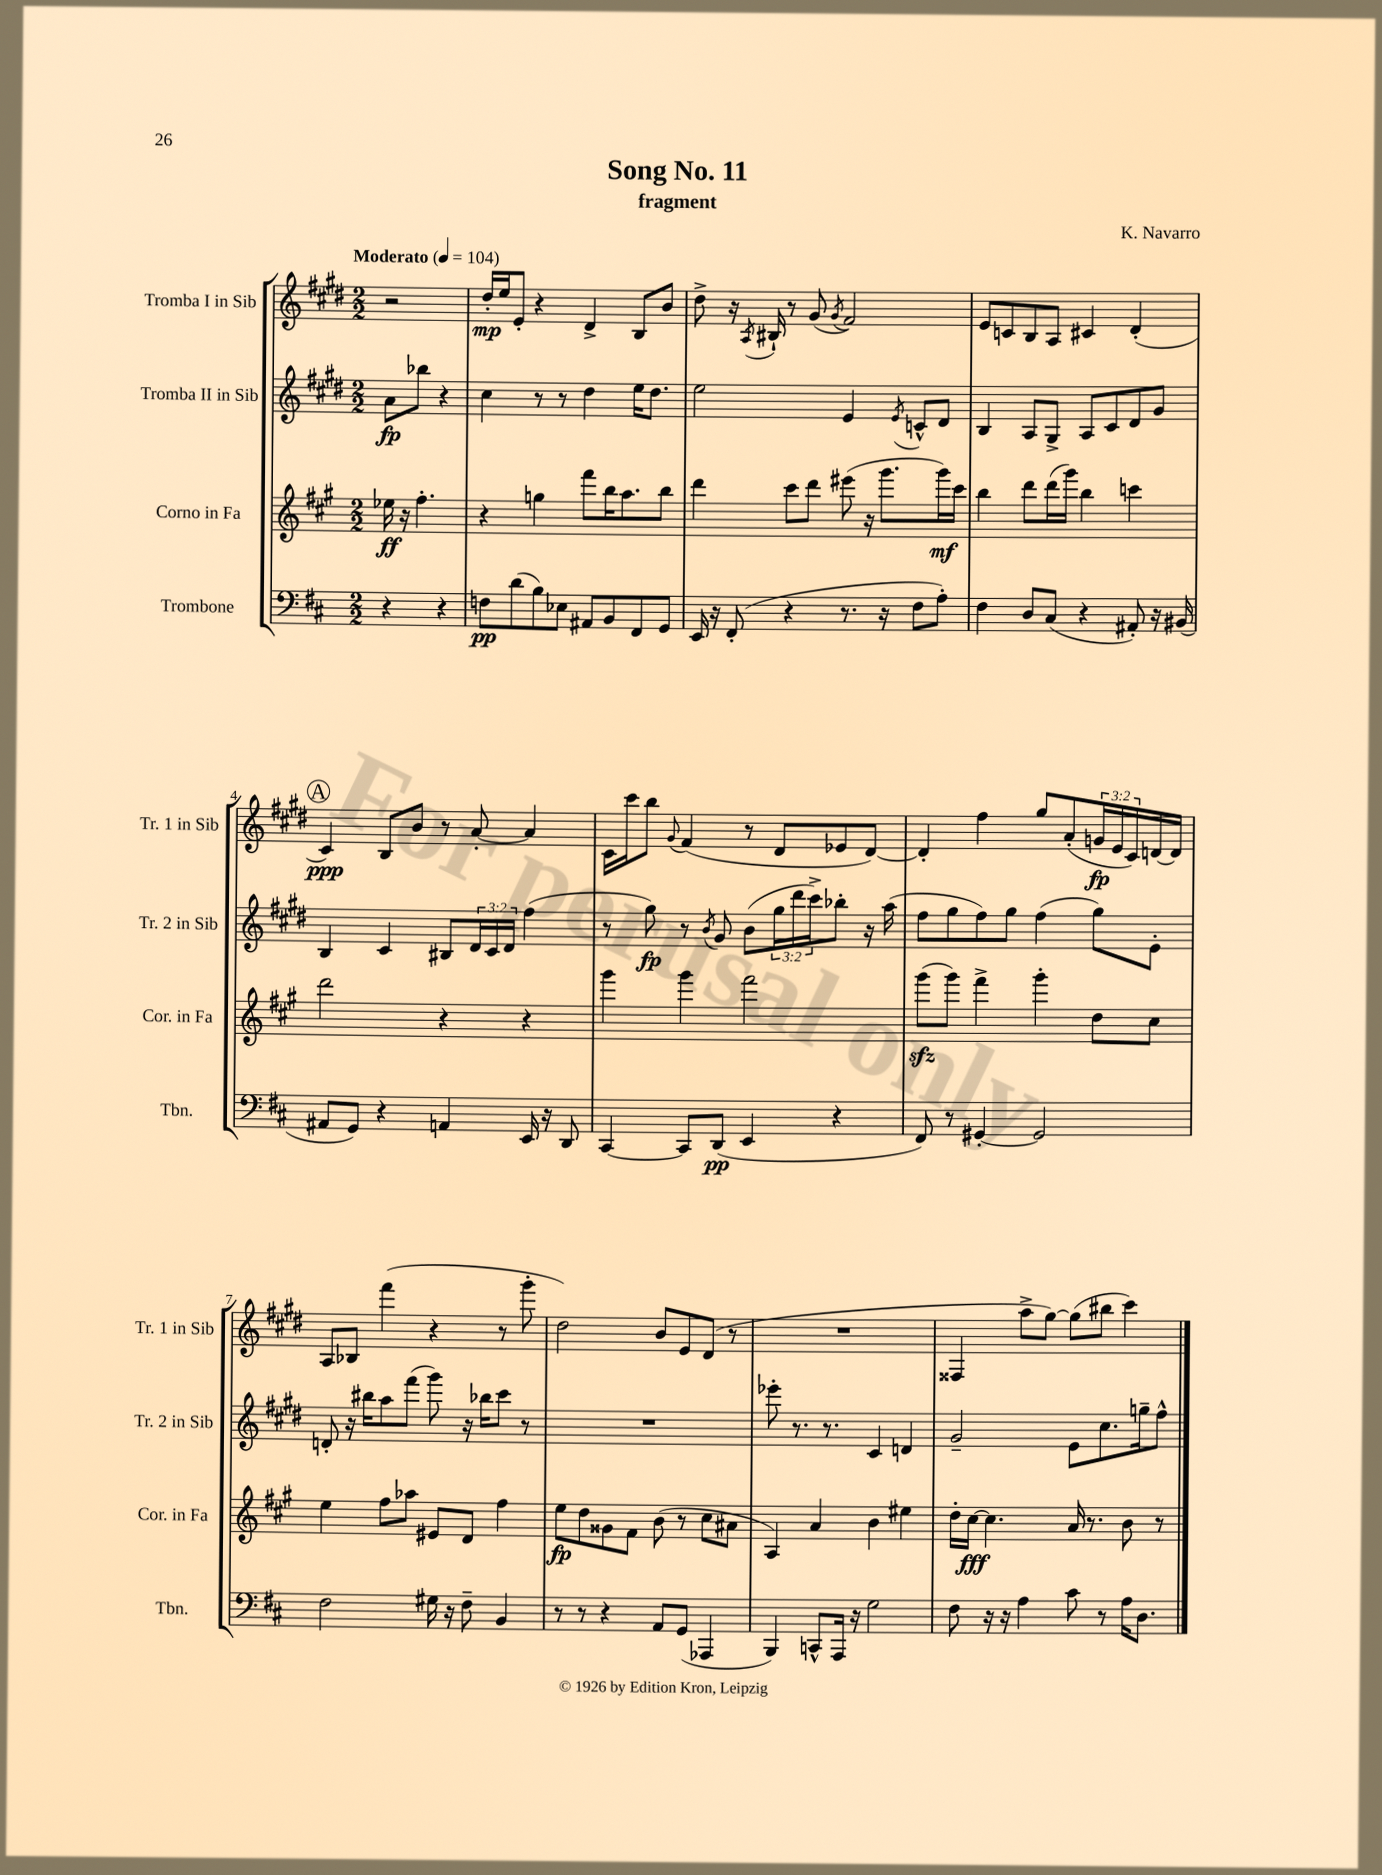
\header { title = "Song No. 11" composer = "K. Navarro" subtitle = "fragment" }
<<
\new StaffGroup <<
\new Staff = "s0" \with { instrumentName = "Tromba I in Sib" shortInstrumentName = "Tr. 1 in Sib" } {
    \clef treble \key e \major \numericTimeSignature \time 2/2 \override Staff.TupletNumber.text = #tuplet-number::calc-fraction-text \partial 2 \tempo "Moderato" 4 = 104
    r2 |
    dis''16-.\mp e''16 e'8-. r4 dis'4-> b8 b'8 |
    dis''8-> r16 \acciaccatura { a8 } bis16-! r8 gis'8( \acciaccatura { gis'8 } fis'2) |
    e'8 c'8 b8 a8 cis'4 dis'4-.( |
    \mark \markup { \circle "A" } cis'4\ppp) b8 b'8 r8 a'8~-. a'4 |
    cis'16 cis'''16 b''8 \appoggiatura { gis'8 } fis'4( r8 dis'8 ees'8 dis'8~) |
    dis'4-. fis''4 gis''8 a'8-.( \tuplet 3/2 { g'16\fp e'16 cis'16) } d'16~ d'16 |
    a8 bes8 fis'''4( r4 r8 gis'''8-. |
    dis''2) b'8 e'8 dis'8( r8 |
    R1 |
    fisis4 a''8-> gis''8~) gis''8( bis''8 cis'''4) \bar "|." |
}
\new Staff = "s1" \with { instrumentName = "Tromba II in Sib" shortInstrumentName = "Tr. 2 in Sib" } {
    \clef treble \key e \major \numericTimeSignature \time 2/2 \override Staff.TupletNumber.text = #tuplet-number::calc-fraction-text \partial 2
    a'8\fp bes''8 r4 |
    cis''4 r8 r8 dis''4 e''16 dis''8. |
    e''2 e'4 \acciaccatura { e'8 } c'8-^ dis'8 |
    b4 a8 gis8-> a8 cis'8 dis'8 gis'8 |
    \mark \markup { \circle "A" } b4 cis'4 bis8 \tuplet 3/2 { dis'16 cis'16 dis'16 } fis''4( |
    r8 gis''8\fp) r8 \acciaccatura { b'8 } gis'8 b'8( \tuplet 3/2 { gis''16 dis'''16 cis'''16->) } bes''8-. r16 a''16( |
    fis''8 gis''8 fis''8) gis''8 fis''4( gis''8) e'8-. |
    d'8-. r16 bis''16 a''8 fis'''8( gis'''8) r16 bes''16 cis'''8 r8 |
    R1 |
    ees'''8-. r8. r8. cis'4 d'4 |
    gis'2-- e'8 cis''8. g''16-- fis''8-^ \bar "|." |
}
\new Staff = "s2" \with { instrumentName = "Corno in Fa" shortInstrumentName = "Cor. in Fa" } {
    \clef treble \key a \major \numericTimeSignature \time 2/2 \partial 2
    ees''16\ff r16 fis''4.-. |
    r4 g''4 fis'''8 b''16 a''8. b''8 |
    d'''4 cis'''8 d'''8 eis'''8( r16 gis'''8. gis'''16\mf) cis'''16 |
    b''4 d'''8 d'''16( gis'''16) b''4 c'''4 |
    \mark \markup { \circle "A" } d'''2 r4 r4 |
    gis'''4 gis'''4 fis'''2 |
    gis'''8\sfz( gis'''8) fis'''4-> gis'''4-. d''8 cis''8 |
    e''4 fis''8 aes''8 eis'8 d'8 fis''4 |
    e''8\fp d''8 gisis'8 fis'8 b'8( r8 cis''8 ais'8 |
    a4) a'4 b'4 eis''4 |
    d''16-. cis''16~\fff cis''4. a'16 r8. b'8 r8 \bar "|." |
}
\new Staff = "s3" \with { instrumentName = "Trombone" shortInstrumentName = "Tbn." } {
    \clef bass \key d \major \numericTimeSignature \time 2/2 \partial 2
    r4 r4 |
    f8\pp d'8( b8) ees8 ais,8 b,8 fis,8 g,8 |
    e,16 r16 fis,8-.( r4 r8. r16 fis8 a8-.) |
    fis4 d8 cis8( r4 ais,8-.) r16 bis,16( |
    \mark \markup { \circle "A" } ais,8 g,8) r4 a,4 e,16 r16 d,8 |
    cis,4~ cis,8 d,8\pp( e,4 r4 |
    fis,8) r8 gis,4~-. gis,2 |
    fis2 gis16 r16 fis8-- b,4 |
    r8 r8 r4 a,8 g,8( aes,,4 |
    b,,4) c,8-^ a,,16 r16 g2 |
    fis8 r16 r16 a4 cis'8 r8 a16 d8. \bar "|." |
}
>>
>>
